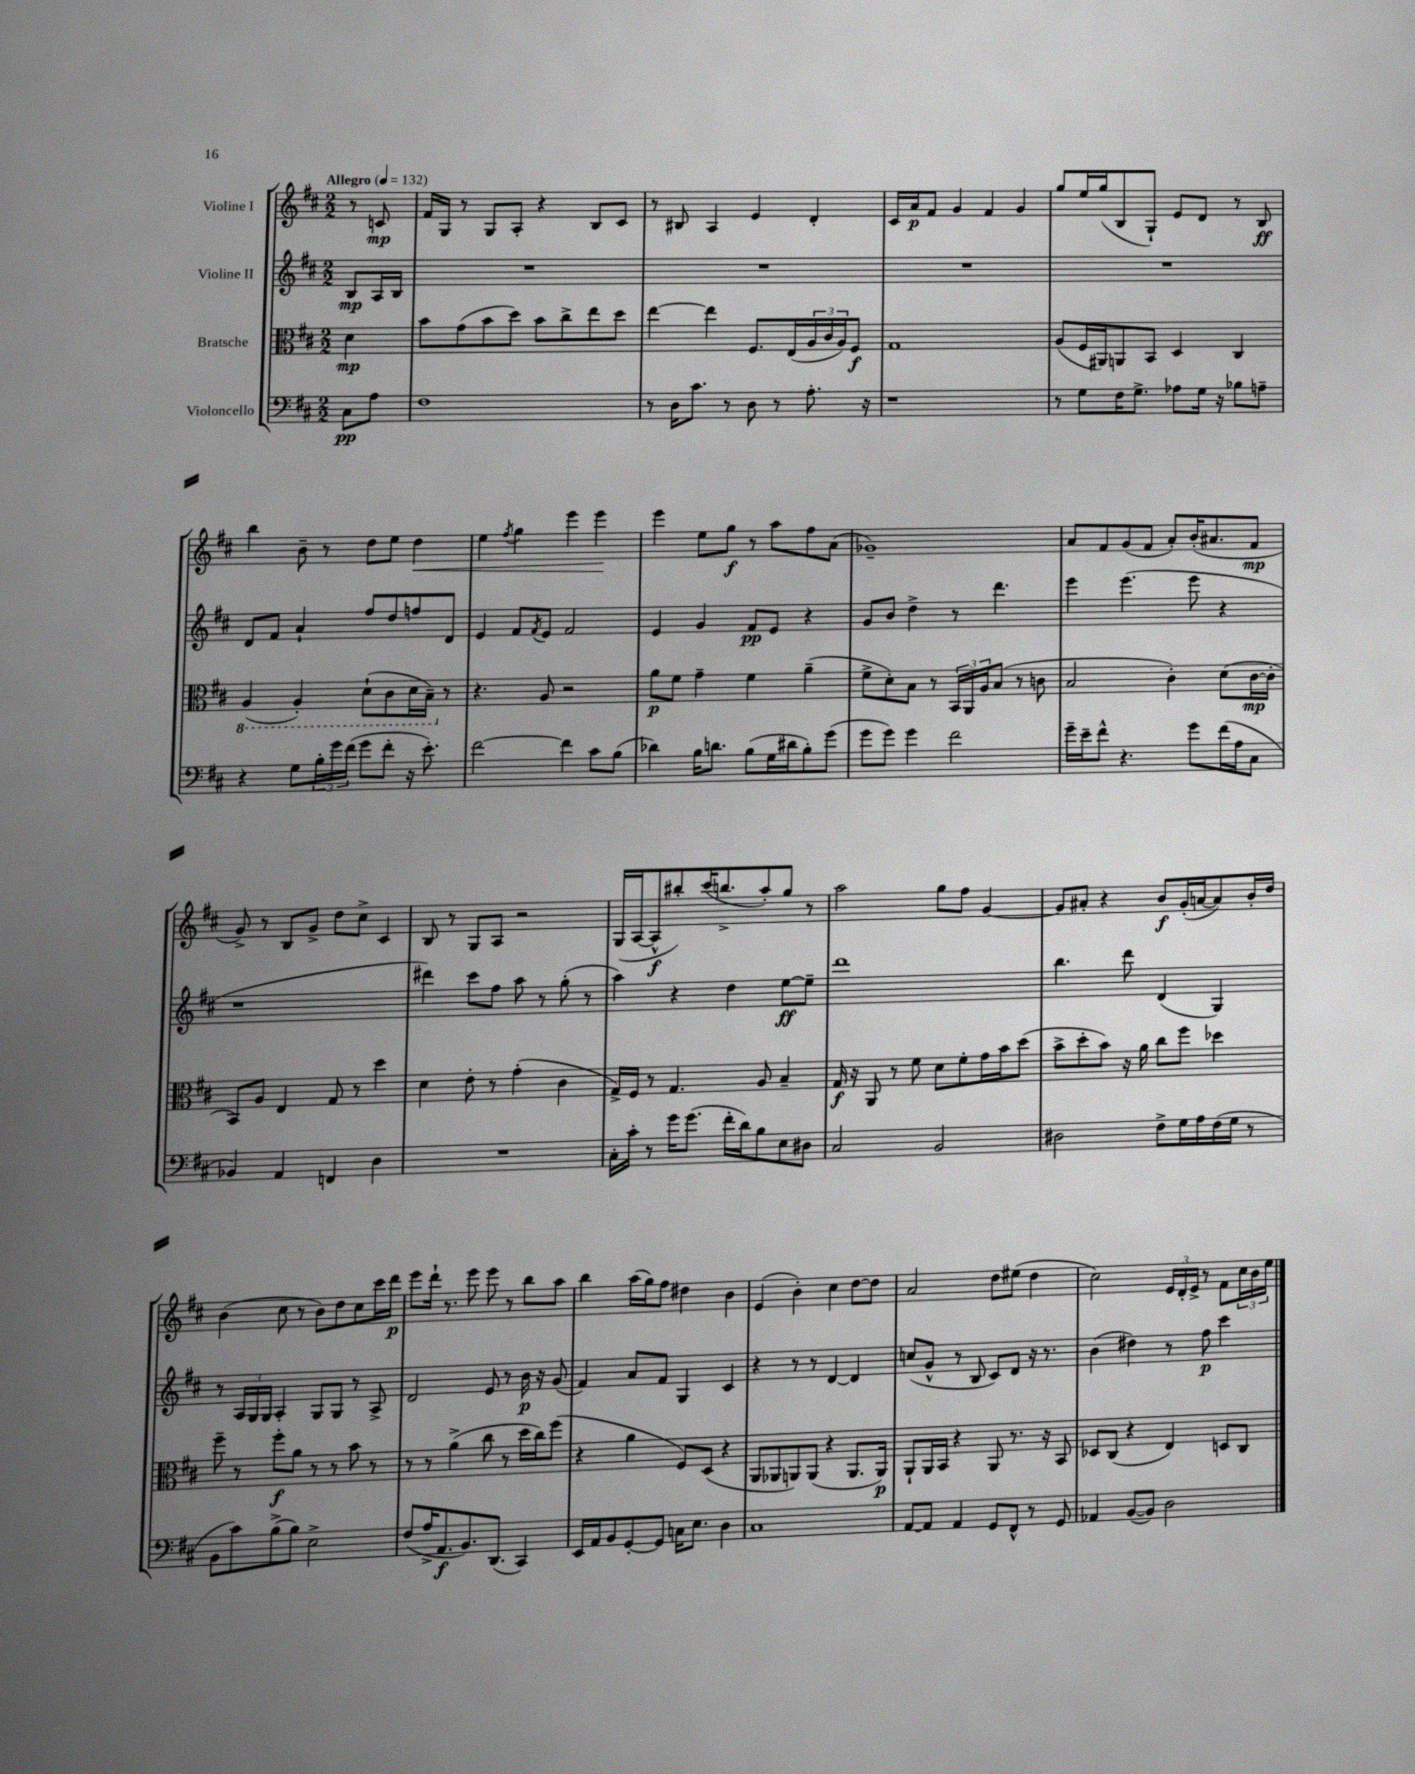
<<
\new StaffGroup <<
\new Staff = "s0" \with { instrumentName = "Violine I" } {
    \clef treble \key d \major \numericTimeSignature \time 2/2 \partial 4 \tempo "Allegro" 4 = 132
    r8 c'8\mp |
    fis'16 g16 r8 g8 a8-. r4 b8 cis'8 |
    r8 bis8 a4 e'4 d'4-. |
    cis'16 a'16\p fis'8 g'4 fis'4 g'4 |
    g''8 e''16 g''16( b8 g8-!) e'8 d'8 r8 b8\ff |
    b''4 b'8-- r8 d''8 e''8 d''4\< |
    e''4 \acciaccatura { fis''8 } g''4 e'''4 e'''4\! |
    e'''4 e''8 g''8\f r8 a''8 fis''8 a'8( |
    ges'1--) |
    a'8 fis'8 g'8( fis'8 a'8-.) b'16-.( ais'8. fis'8\mp |
    g'8->) r8 b8 g'8-> d''8 cis''8-> cis'4 |
    b8 r8 g8 a8 r2 |
    g16( a16~ a8-^\f bis''8-.) cis'''16( b''8.-> a''8-.) g''8 r8 |
    a''2 g''8 fis''8 g'4~ |
    g'8 ais'8-. r4 b'8\f g'16-.( a'16~ a'8) b'16-. d''16 |
    b'4( cis''8 r8 b'8) d''8 cis''8 cis'''16 d'''16\p |
    e'''8 d'''16-! r8. e'''8 e'''8 r8 b''8 a''8 |
    b''4 a''16( g''16) fis''8 dis''4 b'4 |
    e'4( b'4-.) cis''4 d''8~ d''8 |
    a'2 d''8 eis''8( d''4 |
    cis''2) \tuplet 3/2 { e'16 d'16-. e'16-> } r8 fis'8 \tuplet 3/2 { cis''16 b'16 e''16 } \bar "|." |
}
\new Staff = "s1" \with { instrumentName = "Violine II" } {
    \clef treble \key d \major \numericTimeSignature \time 2/2 \partial 4
    b8\mp a16 b16 |
    R1 |
    R1 |
    R1 |
    R1 |
    d'8 fis'8 a'4-! fis''8 d''8 f''8 d'8 |
    e'4 fis'8 \acciaccatura { fis'8 } e'8 fis'2 |
    e'4 g'4 fis'8\pp e'8 r4 |
    g'8 b'8 d''4-> r8 d'''4. |
    e'''4 e'''4.( e'''8 r4 |
    r1 |
    dis'''4) cis'''8 fis''8 a''8 r8 g''8-.( r8 |
    a''4) r4 d''4 e''8~\ff e''8-- |
    d'''1 |
    b''4. d'''8 d'4( g4) |
    r8 \tuplet 3/2 { a16 g16 g16 } a4-. g8 g8 r8 a8-> |
    d'2 e'8 r8 b'16\p r16 g'8( |
    fis'4) a'8 fis'8 g4 cis'4 |
    r4 r8 r8 d'4~ d'4 |
    c''8( g'8-^ r8 b8 cis'8) d'8 r16 r8. |
    b'4( dis''4) r8 fis''8\p cis'''4 \bar "|." |
}
\new Staff = "s2" \with { instrumentName = "Bratsche" } {
    \clef alto \key d \major \numericTimeSignature \time 2/2 \partial 4
    d'4\mp |
    b'8 g'8( b'8 d''8) b'8 cis''8-> e''8 d''8 |
    e''4~ e''4 fis8. e16( \tuplet 3/2 { a16 cis'16 a16) } fis8\f |
    g1 |
    a8( fis16 ais,16) a,8 b,8 d4 cis4 |
    \ottava #-1 a,4( a,4-.) d8-!( cis8 d16 b,16--) \ottava #0 r8 |
    r4. a8 r2 |
    a'8\p fis'8 g'4-- fis'4 a'4--( |
    fis'8-> d'8-.) b8 r8 \tuplet 3/2 { b,16 a,16 a16 } b8( r8 c'8 |
    b2 cis'4-.) d'8( cis'16~\mp cis'16-. |
    b,8) a8 e4 g8 r8 d''4 |
    d'4 e'8-. r8 g'4-.( cis'4 |
    g16->) fis16 r8 g4. a8 b4-- |
    g16\f r16 a,8 r8 fis'8 d'8 fis'8-. g'16 b'16 d''8( |
    b'8-> d''8-. b'8) r16 a'16 cis''8 fis''8 des''4 |
    fis''8-- r8 fis''8-.\f a'8 r8 r8 b'8 r8 |
    r8 r8 a'4->( cis''8 r8 d''16 cis''16) fis''8( |
    r4 a'4 fis8) d8( r4 |
    a,8 aes,8 a,8) a,8( r4 a,8. a,16\p) |
    a,8-! a,16 b,16 r4 a,8 r8. r16 b,8 |
    des8 cis8( r4 e4) d8 cis8 \bar "|." |
}
\new Staff = "s3" \with { instrumentName = "Violoncello" } {
    \clef bass \key d \major \numericTimeSignature \time 2/2 \partial 4
    cis8\pp a8 |
    fis1 |
    r8 d16 cis'8. r8 d8 r8 a8.-. r16 |
    r1 |
    r8 g8 fis16 g8.-> aes8 g16 r16 bes8 a8-- |
    r4 g8 \tuplet 3/2 { b16-. g'16 fis'16( } g'8 fis'8-. r16 e'8.-.) |
    fis'2~ fis'4 cis'8 b8( |
    des'4) b16 d'8. b8( g16 dis'16 b8-.) g'8( |
    g'8 g'8) g'4 fis'2 |
    g'16-- e'16-- fis'8-^ r4. g'8 fis'16( a16 cis8 |
    bes,4) a,4 f,4 d4 |
    R1 |
    cis16-. cis'16-. r8 g'16 g'8.( fis'16-. d'16) b8 e8 dis8 |
    cis2 b,2 |
    dis2 fis8-> g16 a16 fis16( g16 r8 |
    b,8 cis'8) b8->( b8) e2-> |
    fis8( a16-> a,8.\f b,8.) d,8.( cis,4) |
    e,16 a,16 b,8 g,8~-. g,8 c16 e8. d4 |
    cis1 |
    a,8~ a,8 a,4 g,8 fis,8-^ r8 g,8 |
    aes,4 b,8~( b,8) d2 \bar "|." |
}
>>
>>
\layout { \context { \Score \remove "Bar_number_engraver" } }
